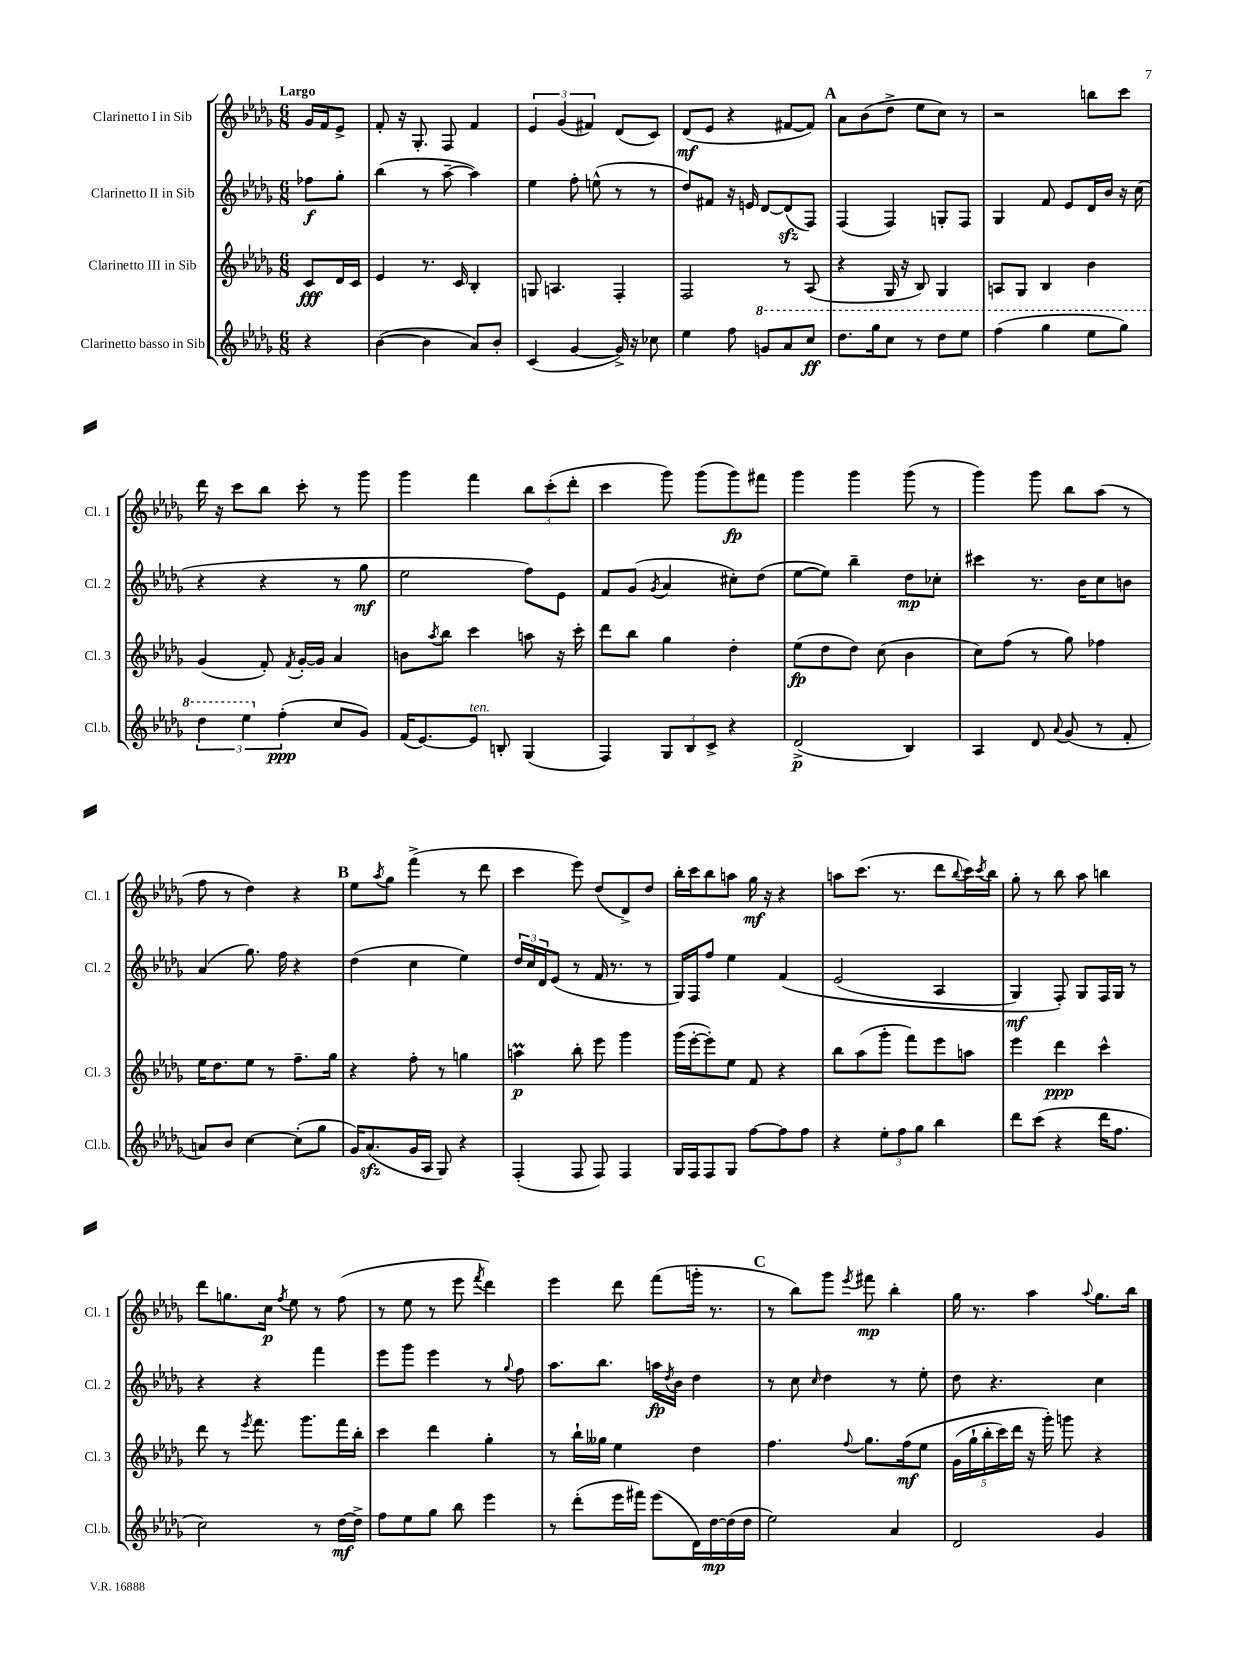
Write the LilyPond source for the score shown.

<<
\new StaffGroup <<
\new Staff = "s0" \with { instrumentName = "Clarinetto I in Sib" shortInstrumentName = "Cl. 1" } {
    \clef treble \key des \major \numericTimeSignature \time 6/8 \partial 4 \tempo "Largo"
    ges'16 f'16 ees'8-> |
    f'8-. r16 ges8.-. f8 f'4 |
    \tuplet 3/2 { ees'4 ges'4( fis'4) } des'8( c'8) |
    des'8\mf( ees'8 r4 fis'8~ fis'8) |
    \mark \markup { \bold "A" } aes'8 bes'8( des''8-> ees''8 c''8) r8 |
    r2 b''8 c'''8 |
    des'''16 r16 c'''8 bes''8 c'''8-. r8 ges'''8 |
    ges'''4 f'''4 \tuplet 3/2 { bes''8 c'''8-.( des'''8-. } |
    c'''4 ges'''8) ges'''8( ges'''8\fp) fis'''8 |
    ges'''4 ges'''4 ges'''8( r8 |
    ges'''4) ges'''8 bes''8 aes''8( r8 |
    f''8 r8 des''4) r4 |
    \mark \markup { \bold "B" } ees''8 \acciaccatura { aes''8 } ges''8 f'''4->( r8 des'''8 |
    c'''4 ees'''8) des''8( des'8->) des''8 |
    bes''16-. c'''16 bes''8 a''8 ges''16\mf r16 r4 |
    a''8 c'''8.( r8. des'''8 \appoggiatura { bes''8 } c'''16) \acciaccatura { c'''8 } bes''16 |
    ges''8-. r8 bes''8 aes''8 b''4 |
    des'''8 g''8. c''16\p \acciaccatura { f''8 } ees''8 r8 f''8( |
    r8 ees''8 r8 ees'''8 \acciaccatura { f'''8 } des'''4) |
    ees'''4 des'''8 f'''8( g'''16-. r8. |
    \mark \markup { \bold "C" } r8 bes''8) ges'''8 \acciaccatura { ees'''8 } fis'''8\mp bes''4-. |
    ges''16 r8. aes''4 \appoggiatura { aes''8 } ges''8. bes''16 \bar "|." |
}
\new Staff = "s1" \with { instrumentName = "Clarinetto II in Sib" shortInstrumentName = "Cl. 2" } {
    \clef treble \key des \major \numericTimeSignature \time 6/8 \partial 4
    fes''8\f ges''8-. |
    bes''4( r8 aes''8~-- aes''4) |
    ees''4 f''8-. e''8-^( r8 r8 |
    des''8) fis'8 r16 e'16 des'8~ des'8\sfz( f8) |
    \mark \markup { \bold "A" } f4( f4) g8-. f8 |
    ges4 f'8 ees'8 des'16 bes'16 r16 c''16( |
    r4 r4 r8 ges''8\mf |
    ees''2 f''8) ees'8 |
    f'8 ges'8( \acciaccatura { ges'8 } aes'4 cis''8-.) des''8( |
    ees''8~ ees''8) bes''4-- des''8\mp ces''8-. |
    cis'''4 r8. bes'16 c''8 b'8 |
    aes'4( ges''8.) f''16 r4 |
    \mark \markup { \bold "B" } des''4( c''4 ees''4) |
    \tuplet 3/2 { des''16 c''16 des'16 } ees'8( r8 f'16 r8. r8 |
    ges16) f16 f''8 ees''4 f'4\( |
    ees'2( aes4 |
    ges4\mf) f8-.\) ges8 f16 ges16 r8 |
    r4 r4 f'''4 |
    ees'''8 ges'''8 ees'''4 r8 \appoggiatura { ges''8 } f''8 |
    aes''8. bes''8. a''16\fp \acciaccatura { des''8 } bes'16 des''4 |
    \mark \markup { \bold "C" } r8 c''8 \grace { c''16 } des''4 r8 ees''8-. |
    des''8 r4. c''4 \bar "|." |
}
\new Staff = "s2" \with { instrumentName = "Clarinetto III in Sib" shortInstrumentName = "Cl. 3" } {
    \clef treble \key des \major \numericTimeSignature \time 6/8 \partial 4
    c'8\fff des'16 c'16 |
    ees'4 r8. c'16 bes4-. |
    g8 a4. f4-. |
    f2 r8 aes8( |
    \mark \markup { \bold "A" } r4 ges16 r16 bes8) ges4 |
    a8 ges8 bes4 bes'4 |
    ges'4( f'8-.) \acciaccatura { f'8 } ges'16~-. ges'16 aes'4 |
    b'8 \acciaccatura { aes''8 } bes''8 c'''4 a''8 r16 c'''16-. |
    des'''8 bes''8 ges''4 des''4-. |
    ees''8\fp( des''8 des''8) c''8( bes'4 |
    c''8) f''8( r8 ges''8) fes''4 |
    ees''16 des''8. ees''8 r8 f''8.-- ges''16 |
    \mark \markup { \bold "B" } r4 f''8-. r8 g''4 |
    a''4\prall\p bes''8-. ees'''8 ges'''4 |
    ges'''16( ees'''16~-. ees'''8-.) ees''8 f'8 r4 |
    bes''8 aes''8( ges'''8-. f'''8) ees'''8 a''8 |
    ees'''4 des'''4\ppp c'''4-^ |
    des'''8 r8 \acciaccatura { ees'''8 } f'''8. ges'''8. f'''16 bes''16-. |
    c'''4 des'''4 ges''4-. |
    r8 bes''16-! geses''16 ees''4 des''4 |
    \mark \markup { \bold "C" } f''4. \appoggiatura { f''8 } ges''8. f''16\mf\( ees''8 |
    \tuplet 5/4 { ges'16( ges''16-! bes''16-. c'''16) des'''16 } r16 ges'''16-.\) g'''8 r4 \bar "|." |
}
\new Staff = "s3" \with { instrumentName = "Clarinetto basso in Sib" shortInstrumentName = "Cl.b." } {
    \clef treble \key des \major \numericTimeSignature \time 6/8 \partial 4
    r4 |
    bes'4~( bes'4 aes'8) bes'8-. |
    c'4( ges'4~ ges'16->) r16 ces''8 |
    ees''4 f''8 \ottava #1 g''8 aes''8 c'''8\ff |
    \mark \markup { \bold "A" } des'''8. ges'''16 c'''8 r8 des'''8 ees'''8 |
    f'''4( ges'''4 ees'''8 ges'''8) |
    \tuplet 3/2 { des'''4 ees'''4 \ottava #0 f''4-.\ppp( } c''8 ges'8) |
    f'16( ees'8.~) ees'8^\markup { \italic "ten." } b8-. ges4( |
    f4) \tuplet 3/2 { ges8 bes8 c'8-> } r4 |
    des'2->\p( bes4) |
    aes4 des'8 \appoggiatura { aes'8 } ges'8( r8 f'8-. |
    a'8) bes'8 c''4~ c''8-.( ges''8 |
    \mark \markup { \bold "B" } ges'16) aes'8.\sfz( ges'16 aes16 ges8) r4 |
    f4-.( f8 f8) f4 |
    ges16 f16 f8 ges8 f''8~ f''8 f''8 |
    r4 \tuplet 3/2 { ees''8-. f''8 ges''8 } bes''4 |
    des'''8 c'''8( r4 des'''16 f''8. |
    c''2) r8 des''16~\mf des''16-> |
    f''8 ees''8 ges''8 bes''8 ees'''4 |
    r8 des'''8-.( ees'''16 fis'''16) ees'''8( des'16) des''16~\mp des''16( des''16 |
    \mark \markup { \bold "C" } ees''2) aes'4 |
    des'2 ges'4 \bar "|." |
}
>>
>>
\layout { \context { \Score \remove "Bar_number_engraver" } }
